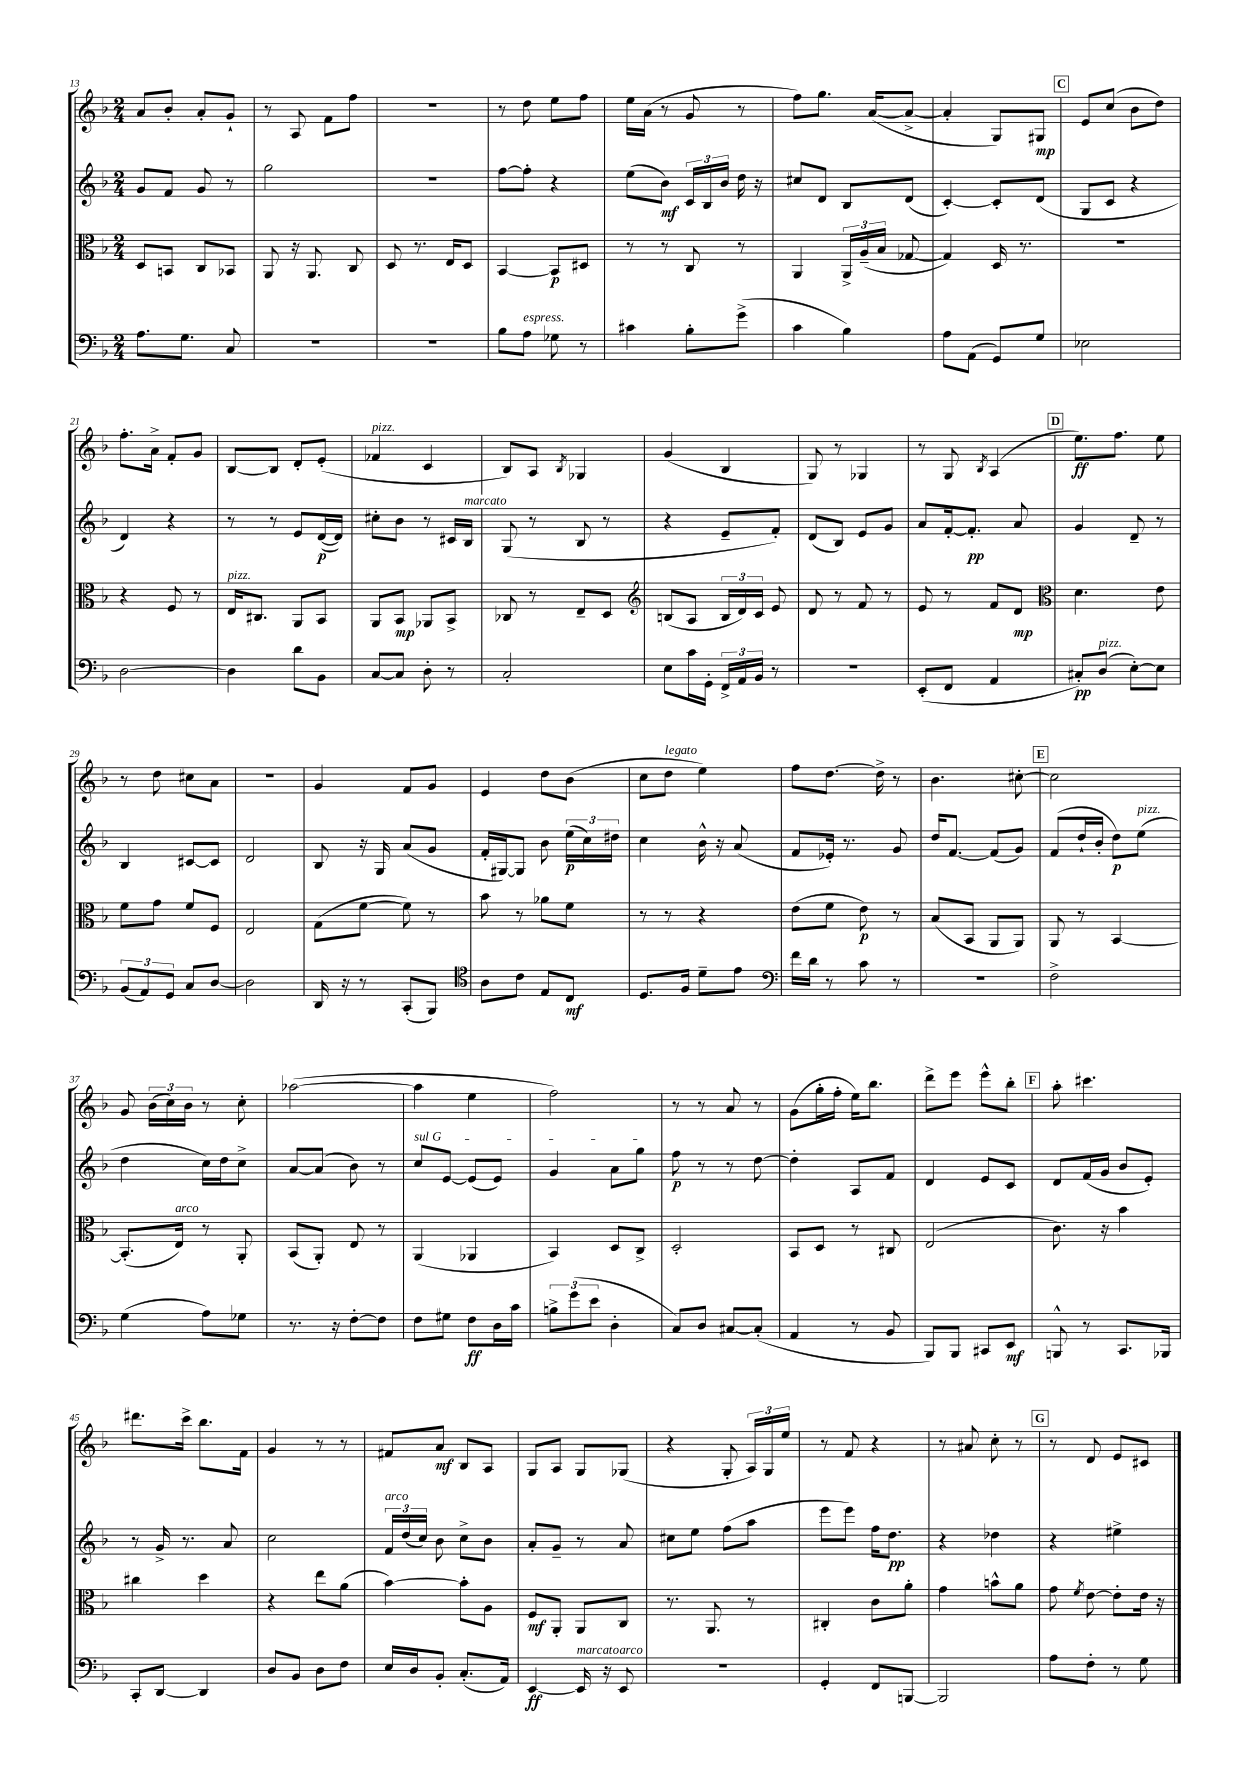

**kern	**kern	**kern	**kern
*staff4	*staff3	*staff2	*staff1
*clefF4	*clefC3	*clefG2	*clefG2
*k[b-]	*k[b-]	*k[b-]	*k[b-]
*M2/4	*M2/4	*M2/4	*M2/4
8.A	8D	8g	8a
.	8BB	8f	8b-'
8.G	.	.	.
.	8C	8g	8a'
8C	8BB-	8r	8g`
=	=	=	=
2r	8AA	2gg	8r
.	16r	.	8A
.	8.AA	.	.
.	.	.	8f
.	8C	.	8ff
=	=	=	=
2r	8D	2r	2r
.	8.r	.	.
.	16E	.	.
.	8D	.	.
=	=	=	=
8B-	[4BB-	[8ff	8r
8A	.	8ff']	8dd
8G-	8BB-]	4r	8ee
8r	8D#	.	8ff
=	=	=	=
4c#	8r	(8ee	16ee
.	.	.	(16a
.	8r	8b-)	8r
8B-'	8C	24c	8g
.	.	24B-	.
.	.	24b-	.
(8g^	8r	16dd	8r
.	.	16r	.
=	=	=	=
4c	4AA	8cc#	8ff)
.	.	8d	8.gg
4B-)	24AA^	8B-	.
.	(24A~	.	.
.	.	.	([16a
.	24B-	.	.
.	[8G-	(8d	8a^_
=	=	=	=
8A	4G-])	[4c')	4a']
(8AA	.	.	.
8GG)	16D	8c']	8G)
.	8.r	.	.
8G	.	(8d	8G#
=	=	=	=
2E-	2r	8G	8e
.	.	8c	(8cc
.	.	4r	8b-
.	.	.	8dd)
=	=	=	=
[2D	4r	4d)	8.ff'
.	.	.	16a^
.	8F	4r	8f'
.	8r	.	8g
=	=	=	=
4D]	16E	8r	[8B-
.	8.C#	.	.
.	.	8r	8B-]
8d	8AA	8e	8d'
8BB-	8BB-	([16d	(8e'
.	.	16d])	.
=	=	=	=
[8C	8AA	8cc#'	4f-
8C]	8BB-	8b-	.
8D'	8AA-	8r	4c
8r	8BB-^	16c#	.
.	.	16B-	.
=	=	=	=
2C'	8C-	(8G	8B-)
.	8r	8r	8A
.	.	.	8qB-
.	8E~	8B-	4G-
.	8D	8r	.
=	=	=	=
*	*clefG2	*	*
8E	(8B	4r	(4g
16c	8A	.	.
16GG'	.	.	.
24FF^	24B	8e~	4B-
24AA	24d)	.	.
24BB-	24c	.	.
8r	8e	8f')	.
=	=	=	=
2r	8d	(8d	8G)
.	8r	8B-)	8r
.	8f	8e	4G-
.	8r	8g	.
=	=	=	=
(8EE'	8e	8a	8r
8FF	8r	[16f'	8G
.	.	8.f']	.
.	.	.	8qB-
4AA	8f	.	(4A
.	8d	8a	.
=	=	=	=
*	*clefC3	*	*
8C#')	4.d	4g	8.ee)
(8D	.	.	.
.	.	.	8.ff
[8E')	.	8d~	.
8E]	8e	8r	8ee
=	=	=	=
(12BB-	8f	4B-	8r
12AA)	.	.	.
.	8g	.	8dd
12GG	.	.	.
8C	8f	[8c#	8cc#
[8D	8F	8c#]	8a
=	=	=	=
2D]	2E	2d	2r
=	=	=	=
16DD	(8G	8B-	4g
16r	.	.	.
8r	[8f	16r	.
.	.	16G	.
(8CC'	8f])	(8a	8f
8BBB-)	8r	8g	8g
=	=	=	=
*clefC4	*	*	*
8A	8b-	16f'	4e
.	.	[16G#)	.
8c	8r	8G#]	.
8E	8a-	8b-	8dd
8C	8f	(24ee	(8b-
.	.	24cc)	.
.	.	24dd#	.
=	=	=	=
8.D	8r	4cc	8cc
.	8r	.	8dd
16F	.	.	.
8d~	4r	16b-^^	4ee)
.	.	16r	.
8e	.	(8a	.
=	=	=	=
*clefF4	*	*	*
16f	(8e	8f	8ff
16d	.	.	.
8r	8f	16e-')	[8.dd
.	.	8.r	.
8c	8e)	.	.
.	.	.	16dd^]
8r	8r	8g	8r
=	=	=	=
2r	(8B-	16dd	4.b-
.	.	[8.f	.
.	8BB-	.	.
.	8AA	(8f]	.
.	8AA)	8g)	[8cc#'
=	=	=	=
2F^	8AA	(8f	2cc#]
.	8r	16dd`	.
.	.	16b-'	.
.	[4BB-	8dd)	.
.	.	(8ee	.
=	=	=	=
(4G	(8.BB-']	4dd	8g
.	.	.	(24b-
.	.	.	24cc)
.	16E)	.	.
.	.	.	24b-
8A)	8r	16cc)	8r
.	.	16dd	.
8G-	8AA'	8cc^	8cc'
=	=	=	=
8.r	(8BB-	[8a	([2aa-
.	8AA')	(8a]	.
16r	.	.	.
[8F'	8E	8b-)	.
8F]	8r	8r	.
=	=	=	=
8F	(4AA	8cc	4aa-]
8G#	.	[8e	.
8F	4AA-	(8e]	4ee
16D	.	8e)	.
16c	.	.	.
=	=	=	=
12B^	4BB-)	4g	2ff)
(12g	.	.	.
12e	.	.	.
4D'	8D	8a	.
.	8C^	8gg	.
=	=	=	=
8C)	2D'	8ff	8r
8D	.	8r	8r
[8C#	.	8r	8a
(8C#']	.	[8dd	8r
=	=	=	=
4AA	8BB-	4dd']	(8g
.	8D	.	16gg'
.	.	.	16ff'
8r	8r	8A	16ee)
.	.	.	8.bb-
8BB-	8C#	8f	.
=	=	=	=
8BBB-)	(2E	4d	8ddd^
8BBB-	.	.	8eee
8CC#	.	8e	8eee^^
8EE	.	8c	8bb-'
=	=	=	=
8BBB^^	8.c)	8d	8aa'
8r	.	(16f	4.ccc#
.	16r	16g	.
8.CC	4b-	8b-	.
.	.	8e')	.
16BBB-	.	.	.
=	=	=	=
8CC'	4cc#	8r	8.ddd#
[8DD	.	16g^	.
.	.	8.r	16ccc^
4DD]	4dd	.	8.bb-
.	.	8a	.
.	.	.	16f
=	=	=	=
8D	4r	2cc	4g
8BB-	.	.	.
8D	8ee	.	8r
8F	(8a	.	8r
=	=	=	=
16E	[4b-)	24f	8f#
.	.	(24dd	.
16D	.	.	.
.	.	24cc)	.
8BB-'	.	8b-	8a
(8.C'	8b-']	8cc^	8B-
.	8A	8b-	8A
16AA)	.	.	.
=	=	=	=
[4EE	8F	8a'	8G
.	8AA'	8g~	8A
16EE]	8AA	8r	8G
16r	.	.	.
8EE	8C	8a	(8G-
=	=	=	=
2r	8.r	8cc#	4r
.	.	8ee	.
.	8.AA	.	.
.	.	(8ff	8G'
.	8r	8aa	24A)
.	.	.	24G
.	.	.	24ee
=	=	=	=
4GG'	4C#'	8eee	8r
.	.	8eee)	8f
8FF	8c	16ff	4r
.	.	8.dd	.
[8BBB	8a'	.	.
=	=	=	=
2BBB]	4g	4r	8r
.	.	.	8a#
.	8b^^	4dd-	8cc'
.	8a	.	8r
=	=	=	=
8A	8g	4r	8r
.	8qf	.	.
8F'	[8e	.	8d
8r	8e']	4ee#^	8e
8G	16e	.	8c#
.	16r	.	.
==	==	==	==
*-	*-	*-	*-
